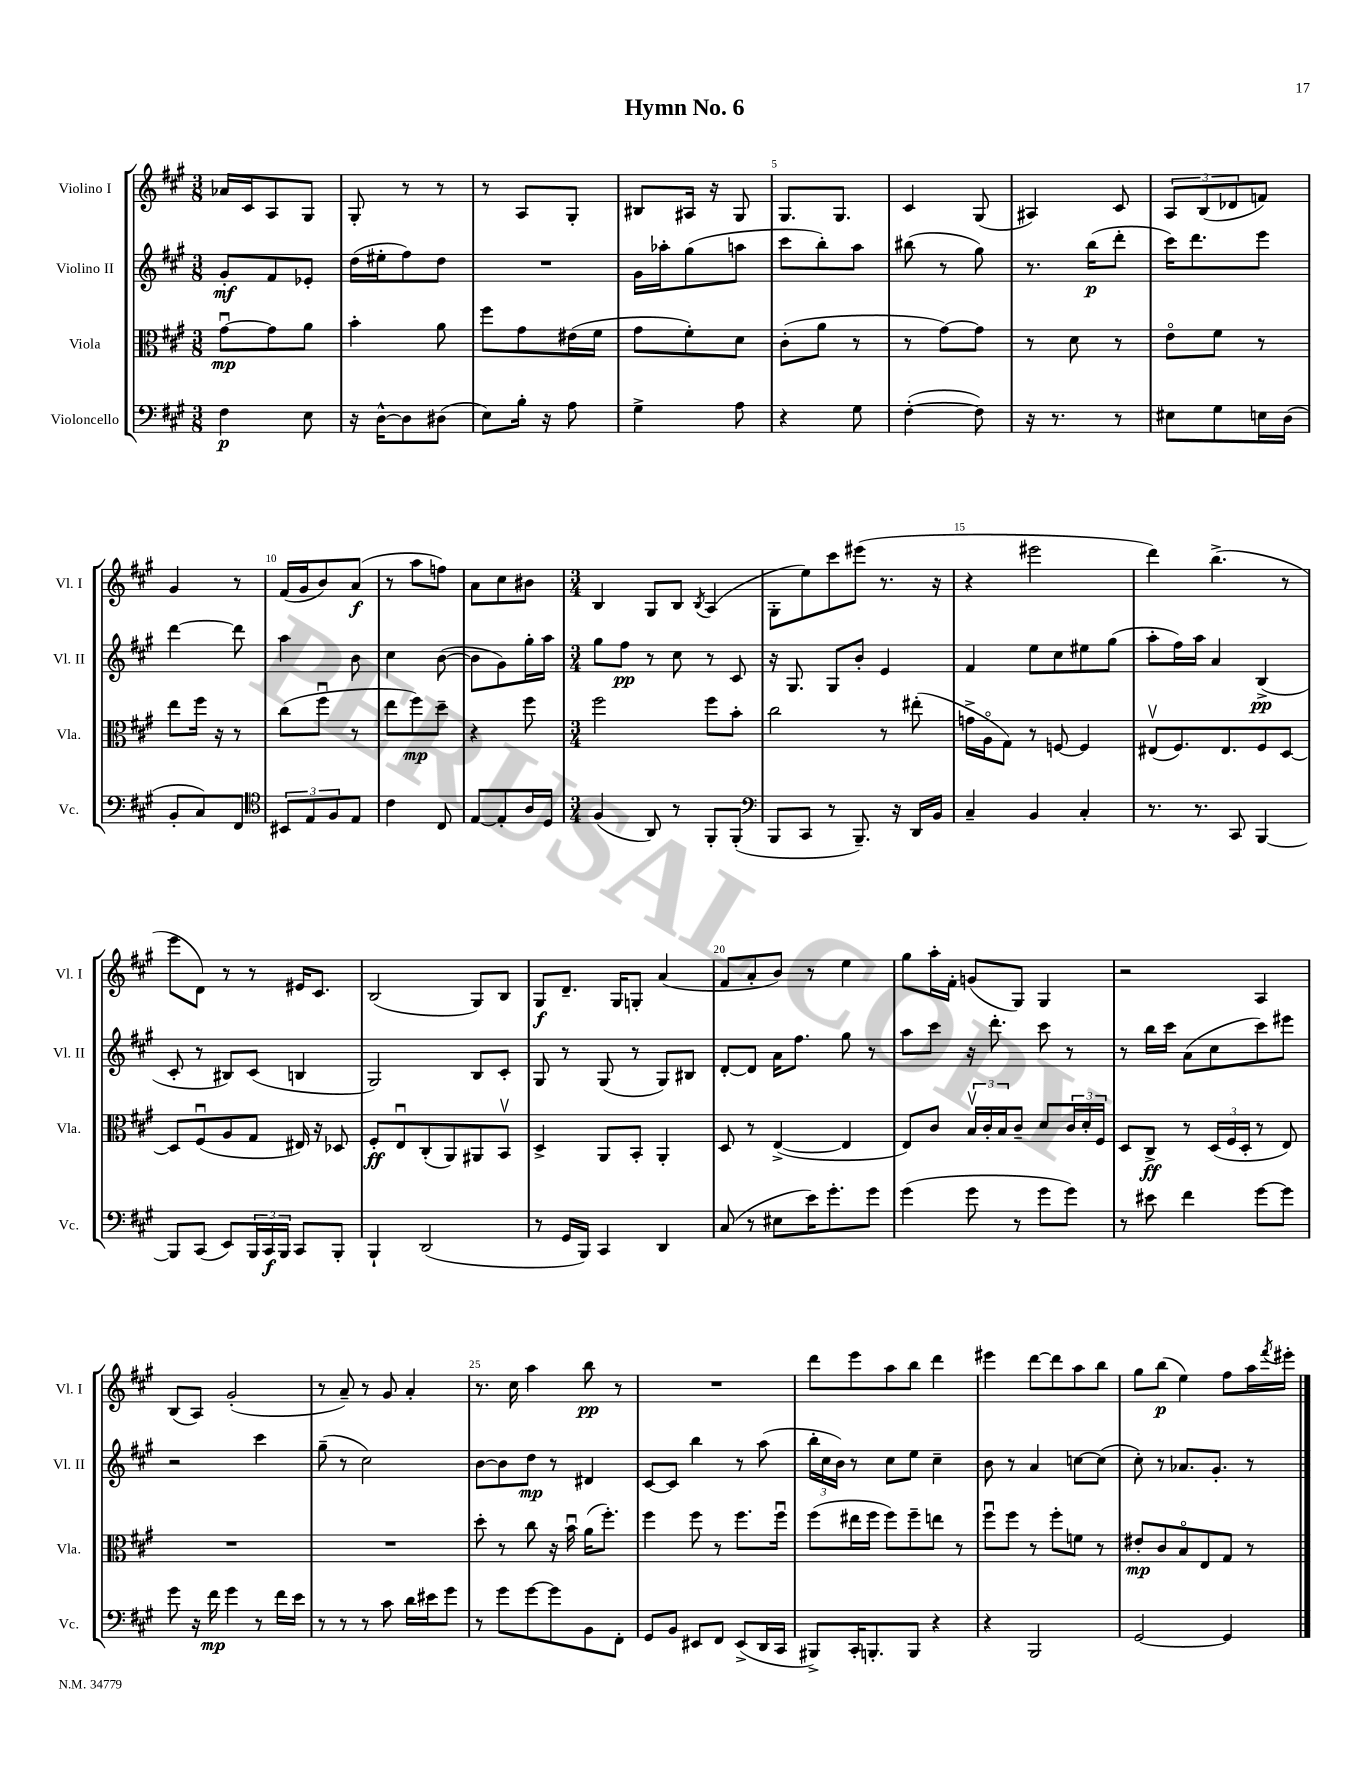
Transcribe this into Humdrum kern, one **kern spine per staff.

**kern	**kern	**kern	**kern
*staff4	*staff3	*staff2	*staff1
*clefF4	*clefC3	*clefG2	*clefG2
*k[f#c#g#]	*k[f#c#g#]	*k[f#c#g#]	*k[f#c#g#]
*M3/8	*M3/8	*M3/8	*M3/8
4F#	[8g#u	8g#'	16a-
.	.	.	16c#
.	8g#]	8f#	8A
8E	8a	8e-'	8G#
=	=	=	=
16r	4b'	(16dd	8G#'
[16D^^	.	16ee#'	.
8D]	.	8ff#)	8r
(8D#	8a	8dd	8r
=	=	=	=
8E)	8ff#	4.r	8r
16B'	8g#	.	8A
16r	.	.	.
8A	(16e#	.	8G#'
.	16f#	.	.
=	=	=	=
4G#^	8g#	16g#	8B#
.	.	16aa-'	.
.	8f#')	(8gg#	16A#
.	.	.	16r
8A	8d	8aa	8G#
=	=	=	=
4r	(8c#'	8ccc#	8.G#
.	8a	8bb')	.
.	.	.	8.G#
8G#	8r	8aa	.
=	=	=	=
([4F#'	8r	(8bb#	4c#
.	[8g#)	8r	.
8F#])	8g#]	8gg#)	(8G#
=	=	=	=
16r	8r	8.r	4A#)
8.r	.	.	.
.	8d	.	.
.	.	(16bb	.
8r	8r	8ddd'	8c#
=	=	=	=
8E#	8eo	16ccc#)	12A
.	.	8.ddd	.
.	.	.	(12B
8G#	8f#	.	.
.	.	.	12d-
16E	8r	8eee	8f)
(16D	.	.	.
=	=	=	=
8BB'	8ee	[4ddd	4g#
8C#)	16ff#	.	.
.	16r	.	.
8FF#	8r	8ddd]	8r
=	=	=	=
*clefC4	*	*	*
12BB#	(8cc#	4aa	(16f#
.	.	.	16g#
12E	.	.	.
.	8ff#u	.	8b)
12F#	.	.	.
8E	8r	8b	(8a
=	=	=	=
4c#	8ee	4cc#	8r
.	8ff#)	.	8aa
8C#	8dd~	([8b	8ff)
=	=	=	=
[8E	4r	8b]	8a
8E']	.	8g#)	8cc#
16A	8ff#	16gg#'	8b#
16D	.	16aa	.
=	=	=	=
*M3/4	*M3/4	*M3/4	*M3/4
(4F#	2ff#	8gg#	4B
.	.	8ff#	.
8AA)	.	8r	8G#
8r	.	8cc#	8B
.	.	.	8qB
8FF#'	8ff#	8r	(4A
(8FF#'	8b'	8c#	.
=	=	=	=
*clefF4	*	*	*
8BBB	2cc#	16r	8G#'
.	.	8.G#	.
8CC#	.	.	8ee)
8r	.	8G#	8ccc#
8.BBB~)	.	8b'	(8eee#
.	8r	4e	8.r
16r	.	.	.
16DD	(8ee#'	.	.
16BB	.	.	16r
=	=	=	=
4C#~	16g^	4f#	4r
.	16Ao	.	.
.	8G#)	.	.
4BB	8r	8ee	2eee#
.	[8F	8cc#	.
4C#'	4F]	8ee#	.
.	.	(8gg#	.
=	=	=	=
8.r	(8E#v	8aa'	4ddd)
.	8.F#)	16ff#)	.
8.r	.	16aa	.
.	.	4a	(4.bb^
.	8.E#	.	.
8CC#	.	.	.
[4BBB	8F#	(4B^	.
.	[8D	.	8r
=	=	=	=
8BBB]	8D]	8c#'	8eee
(8CC#	(8F#u	8r	8d)
8EE)	8A	8B#)	8r
24BBB	8G#	(8c#	8r
24CC#	.	.	.
24BBB	.	.	.
8CC#	16E#)	4B	16e#
.	16r	.	8.c#
8BBB'	8D-	.	.
=	=	=	=
4BBB`	8F#'	2G#)	(2B
.	8Eu	.	.
(2DD	(8C#'	.	.
.	8AA)	.	.
.	8AA#	8B	8G#)
.	8BBv	8c#'	8B
=	=	=	=
8r	4D^	8G#	8G#
16GG#	.	8r	8.d~
16BBB)	.	.	.
4CC#	8AA	(8G#	.
.	.	.	16G#
.	8BB'	8r	8G'
4DD	4AA'	8G#)	(4a
.	.	8B#	.
=	=	=	=
(8C#	8D	[8d'	8f#
8r	8r	8d]	8a'
8E#	([4E^	16a	8b)
.	.	8.ff#	.
16e)	.	.	8r
8.g#'	.	.	.
.	4E]	8gg#	4ee
8g#	.	8r	.
=	=	=	=
(4g#	8E)	8aa	8gg#
.	8c#	8ccc#	16aa'
.	.	.	16f#'
8g#	24Bv	16r	(8g
.	24c#'	.	.
.	.	8.ddd'	.
.	24B	.	.
8r	8c#~	.	8G#)
8g#	8d	8ccc#	4G#
8g#)	24c#	8r	.
.	24d'	.	.
.	24F#	.	.
=	=	=	=
8r	8D	8r	2r
8e#	8C#^	16bb	.
.	.	16ccc#	.
4f#	8r	(8a	.
.	(24D	8cc#	.
.	24F#	.	.
.	24D'	.	.
[8g#	8r	8ccc#)	4A
8g#]	8E)	8eee#	.
=	=	=	=
8g#	2.r	2r	(8B
16r	.	.	8A)
16f#	.	.	.
4g#	.	.	(2g#'
8r	.	4ccc#	.
16f#	.	.	.
16e	.	.	.
=	=	=	=
8r	2.r	(8gg#~	8r
8r	.	8r	8a~)
8r	.	2cc#)	8r
8c#	.	.	8g#
16d	.	.	4a'
16e#	.	.	.
8g#	.	.	.
=	=	=	=
8r	8dd'	[8b	8.r
8g#	8r	8b]	.
.	.	.	16cc#
[8g#	8cc#	8dd	4aa
8g#]	16r	8r	.
.	16bu	.	.
8BB	(16a	4d#	8bb
.	8.ff#')	.	.
8FF#'	.	.	8r
=	=	=	=
8GG#	4ff#	[8c#	2.r
8BB	.	8c#]	.
8EE#	8ff#	4bb	.
8FF#	8r	.	.
(8EE#^	8.ff#	8r	.
16DD	.	(8aa	.
16CC#	16ff#u	.	.
=	=	=	=
8BBB#^)	(8ff#	24bb'	8ddd
.	.	24cc#	.
.	.	24b)	.
16CC#'	16ee#	8r	8eee
8.BBB'	16ff#	.	.
.	8ff#)	8cc#	8aa
8BBB	8ff#~	8ee	8bb
4r	8ee	4cc#~	4ddd
.	8r	.	.
=	=	=	=
4r	8ff#u	8b	4eee#
.	8ff#	8r	.
2BBB	8r	4a	[8ddd
.	8ff#'	.	8ddd]
.	8f	[8cc	8aa
.	8r	(8cc]	8bb
=	=	=	=
[2GG#	8e#'	8cc#')	8gg#
.	8c#	8r	(8bb
.	8Bo	8.a-	4ee)
.	8E	.	.
.	.	8.g#'	.
4GG#]	8G#	.	8ff#
.	8r	8r	16aa
.	.	.	8qfff#
.	.	.	16eee#'
==	==	==	==
*-	*-	*-	*-
